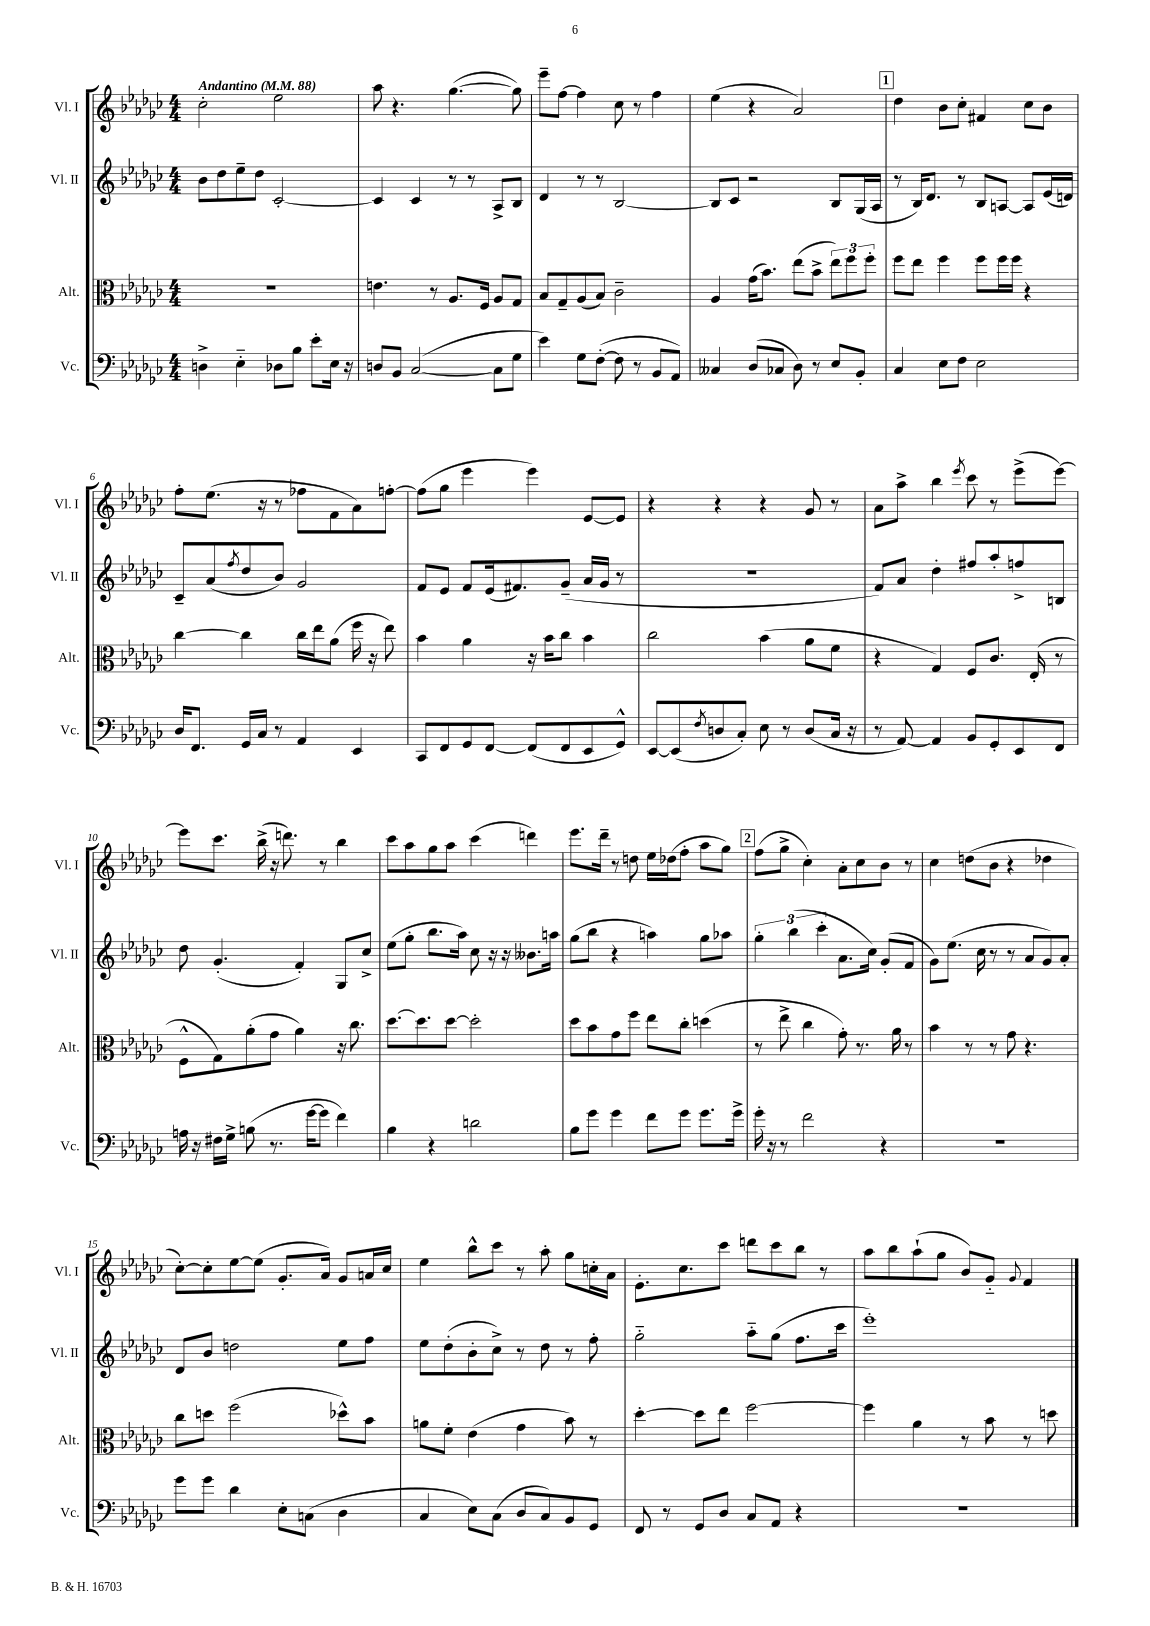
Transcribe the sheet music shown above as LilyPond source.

<<
\new StaffGroup <<
\new Staff = "s0" \with { instrumentName = "Vl. I" shortInstrumentName = "Vl. I" } {
    \clef treble \key ges \major \numericTimeSignature \time 4/4 \tempo "Andantino" 4 = 88
    ces''2-. ees''2 |
    aes''8 r4. ges''4.~( ges''8) |
    ees'''8-- f''8~ f''4 ces''8 r8 f''4 |
    ees''4( r4 aes'2) |
    \mark \markup { \box "1" } des''4 bes'8 ces''8-. fis'4 ces''8 bes'8 |
    f''8-. ees''8.( r16 r8 fes''8 f'8 aes'8) f''8~-. |
    f''8( ges''8 ees'''4 ees'''4) ees'8~ ees'8 |
    r4 r4 r4 ges'8 r8 |
    aes'8 aes''8-> bes''4 \acciaccatura { ees'''8 } ces'''8 r8 ees'''8->( ees'''8~) |
    ees'''8 ces'''8. bes''16->( r16 d'''8.) r8 bes''4 |
    ces'''8 aes''8 ges''8 aes''8 ces'''4( d'''4) |
    ees'''8. des'''16-- r8 d''8 ees''16 des''16( f''8-. aes''8 ges''8) |
    \mark \markup { \box "2" } f''8( ges''8-> ces''4-.) aes'8-. ces''8 bes'8 r8 |
    ces''4 d''8( bes'8 r4 des''4 |
    ces''8~-.) ces''8-. ees''8~ ees''8( ges'8.-. aes'16) ges'8 a'16 ces''16 |
    ees''4 bes''8-^ ces'''8 r8 aes''8-. ges''8 c''16-. aes'16 |
    ees'8.-. ces''8. ces'''8 d'''8 ces'''8 bes''8 r8 |
    aes''8 bes''8 aes''8-!( ges''8 bes'8) ges'8-_ \appoggiatura { ges'8 } f'4 \bar "|." |
}
\new Staff = "s1" \with { instrumentName = "Vl. II" shortInstrumentName = "Vl. II" } {
    \clef treble \key ges \major \numericTimeSignature \time 4/4
    bes'8 des''8 ees''8-- des''8 ces'2~-. |
    ces'4 ces'4 r8 r8 aes8-> bes8 |
    des'4 r8 r8 bes2~ |
    bes8 ces'8 r2 bes8 ges16( aes16 |
    \mark \markup { \box "1" } r8 bes16) des'8. r8 bes8 a8~ a8 ees'16( d'16) |
    ces'8-- aes'8( \acciaccatura { f''8 } des''8 bes'8) ges'2 |
    f'8 ees'8 f'8 ees'16( fis'8.) ges'8--( aes'16 ges'16 r8 |
    R1 |
    f'8) aes'8 des''4-. fis''8 aes''8-. f''8-> b8 |
    des''8 ges'4.-.( f'4-.) ges8 ces''8-> |
    ees''8( ges''8-. bes''8. aes''16) ces''8 r16 r16 beses'8. a''16 |
    ges''8( bes''8 r4 a''4) ges''8 aes''8 |
    \mark \markup { \box "2" } \tuplet 3/2 { ges''4-. bes''4( ces'''4-. } aes'8. ces''16) ges'8-.( f'8 |
    ges'8) ees''8.( ces''16 r8 r8 aes'8 ges'8) aes'8-. |
    des'8 bes'8 d''2 ees''8 f''8 |
    ees''8 des''8-.( bes'8-. ces''8->) r8 des''8 r8 f''8-. |
    ges''2-_ aes''8-_ ges''8( f''8. ces'''16 |
    ees'''1-.) \bar "|." |
}
\new Staff = "s2" \with { instrumentName = "Alt." shortInstrumentName = "Alt." } {
    \clef alto \key ges \major \numericTimeSignature \time 4/4
    R1 |
    e'4. r8 aes8. f16 aes8 ges8 |
    bes8 ges8-- aes8( bes8) ces'2-- |
    aes4 ges'16( bes'8.) ees''8( bes'8-> \tuplet 3/2 { ees''8) f''8 f''8-. } |
    \mark \markup { \box "1" } f''8 ees''8 f''4 f''8 f''16 f''16 r4 |
    ces''4~ ces''4 ces''16 ees''16 aes'8( f''16 r16 ees''8) |
    bes'4 aes'4 r16 bes'16 ces''8 bes'4 |
    ces''2 bes'4( aes'8 f'8 |
    r4 ges4) f8 ces'8. ees16-.( r8 |
    f8-^ ges8) aes'8-.( ges'8 aes'4) r16 ces''8. |
    des''8.~ des''8. des''8~ des''2-. |
    des''8 bes'8 ges'8 f''8 ees''8 ces''8-. d''4( |
    \mark \markup { \box "2" } r8 ees''8-> ces''4 ges'8-.) r8. aes'16 r8 |
    bes'4 r8 r8 ges'8 r4. |
    ces''8 d''8 f''2( des''8-^) bes'8 |
    a'8 f'8-. ees'4( ges'4 bes'8) r8 |
    des''4~-. des''8 ees''8 f''2~ |
    f''4 aes'4 r8 bes'8 r8 d''8 \bar "|." |
}
\new Staff = "s3" \with { instrumentName = "Vc." shortInstrumentName = "Vc." } {
    \clef bass \key ges \major \numericTimeSignature \time 4/4
    d4-> ees4-_ des8 bes8 ees'8-. ees16 r16 |
    d8 bes,8 ces2~( ces8 ges8 |
    ees'4) ges8 f8~-.( f8 r8 bes,8 aes,8) |
    ceses4 des8( ces8 des8) r8 ees8 bes,8-. |
    \mark \markup { \box "1" } ces4 ees8 f8 ees2 |
    des16 f,8. ges,16 ces16 r8 aes,4 ees,4 |
    ces,8 f,8 ges,8 f,8~ f,8( f,8 ees,8 ges,8-^) |
    ees,8~ ees,8( \acciaccatura { f8 } d8 ces8-.) ees8 r8 d8( ces16 r16 |
    r8 aes,8~) aes,4 bes,8 ges,8-. ees,8 f,8 |
    a16 r16 fis16 ges16-> b8( r8. ges'16~ ges'8 f'4) |
    bes4 r4 d'2 |
    bes8 ges'8 ges'4 f'8 ges'8 ges'8. ges'16-> |
    \mark \markup { \box "2" } ges'16-. r16 r8 f'2 r4 |
    r1 |
    ges'8 ges'8 des'4 ees8-. c8( des4 |
    ces4 ees8) ces8( des8 ces8) bes,8 ges,8 |
    f,8 r8 ges,8 des8 ces8 aes,8 r4 |
    R1 \bar "|." |
}
>>
>>
